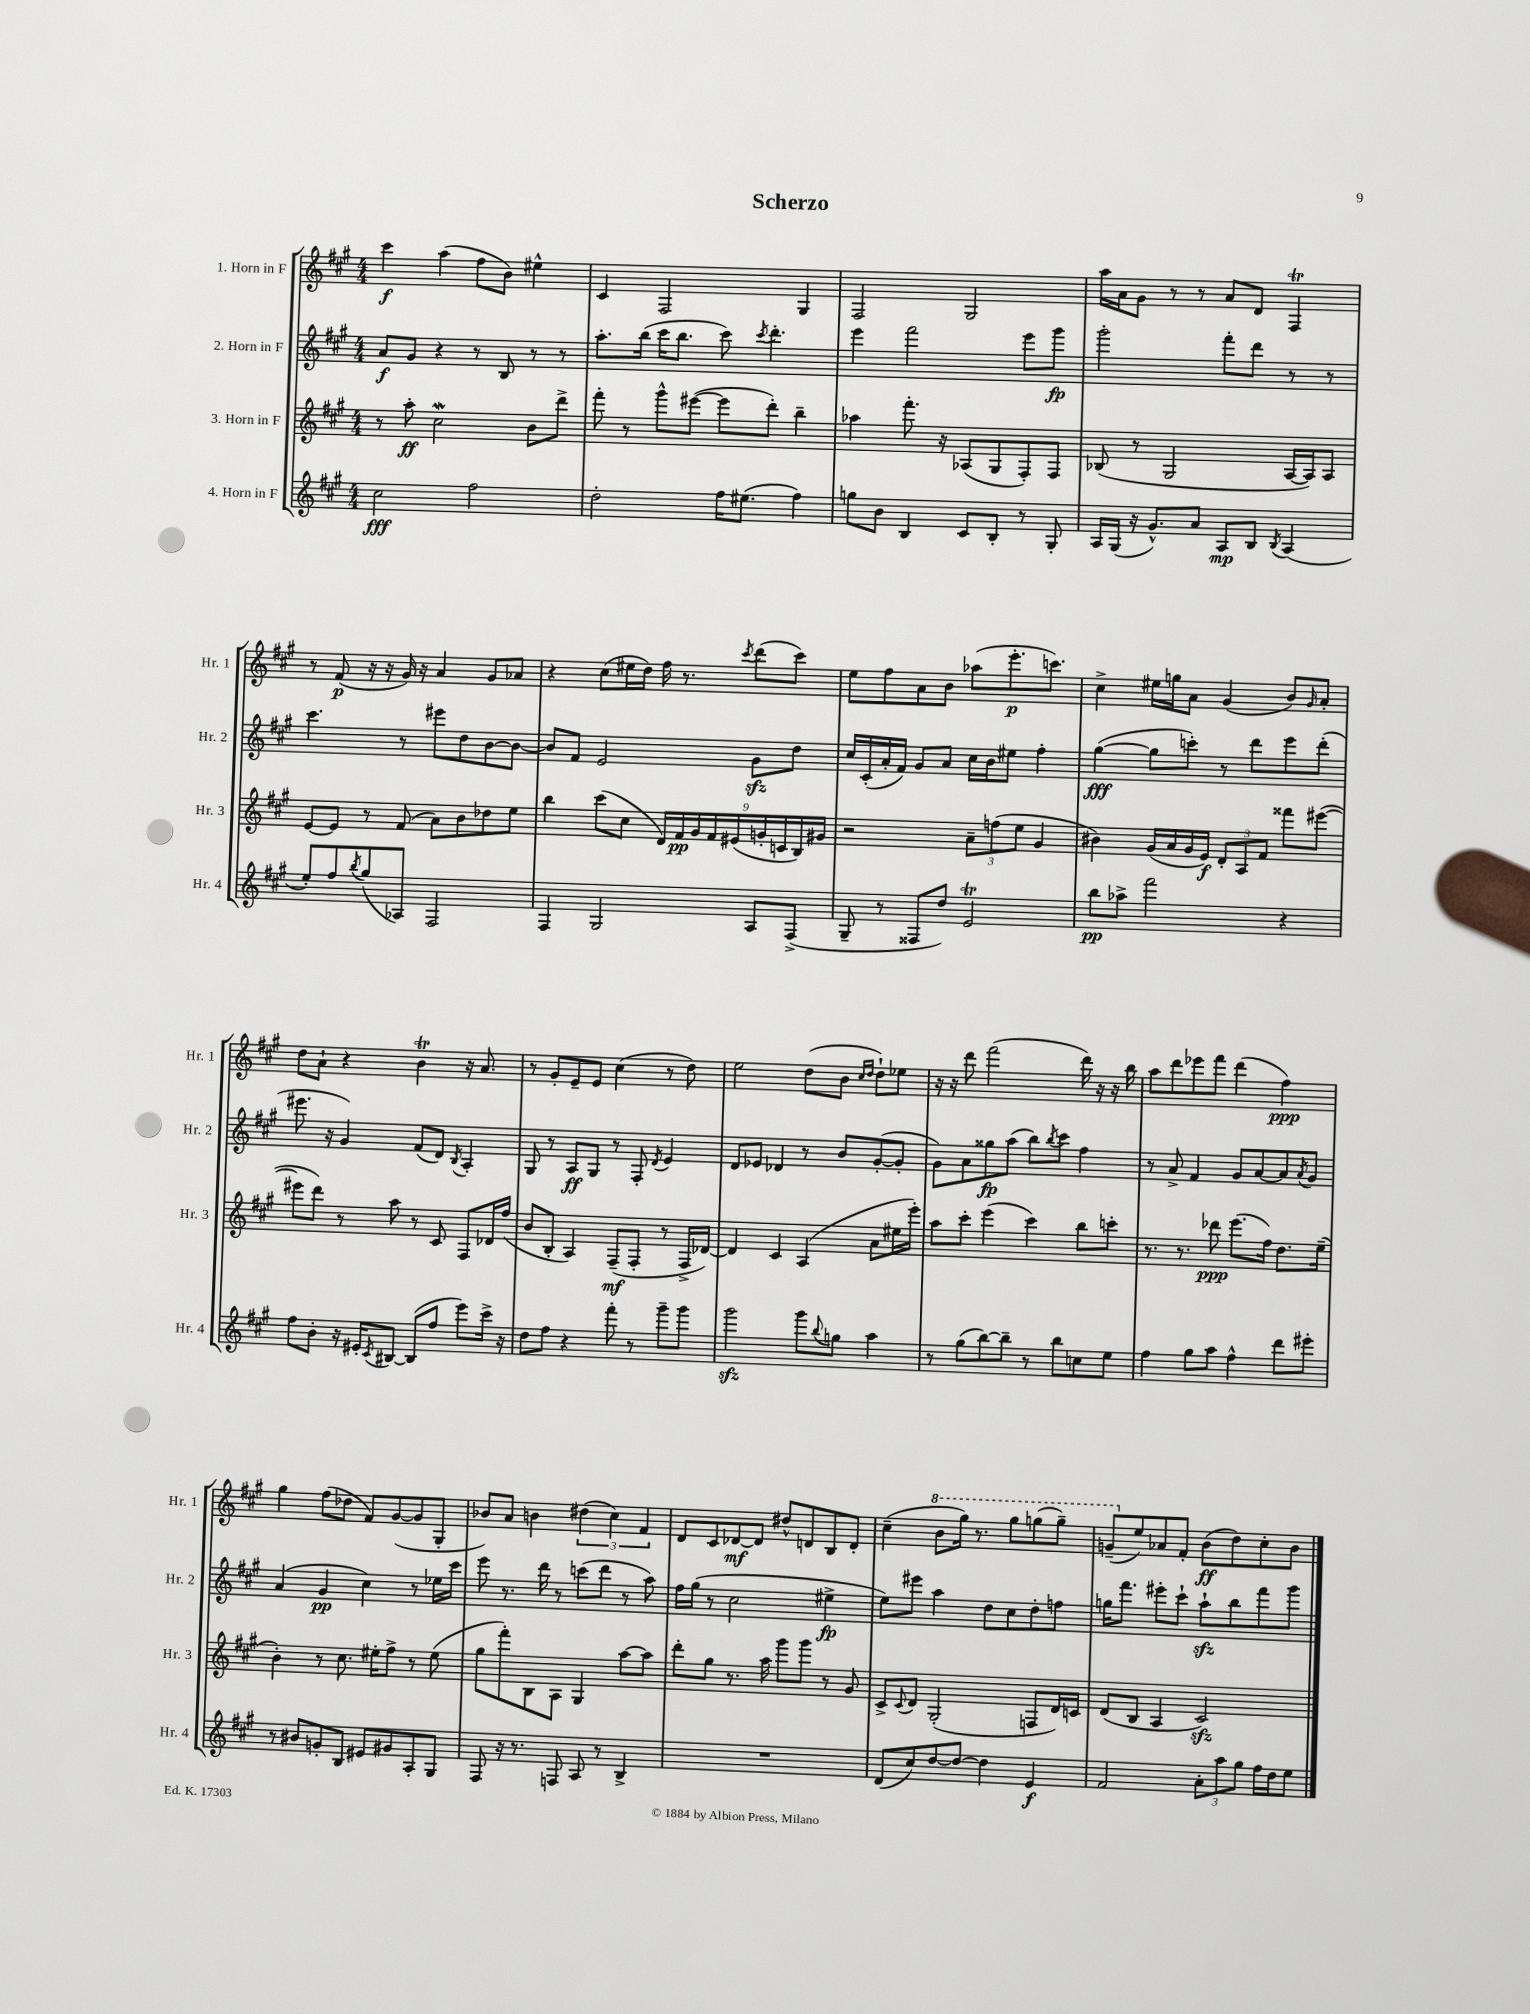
\header { title = "Scherzo" }
<<
\new StaffGroup <<
\new Staff = "s0" \with { instrumentName = "1. Horn in F" shortInstrumentName = "Hr. 1" } {
    \clef treble \key a \major \numericTimeSignature \time 4/4
    cis'''4\f a''4( fis''8 b'8) eis''4-^ |
    cis'4 fis2 gis4 |
    fis2 gis2 |
    a''16 a'16 gis'8 r8 r8 a'8 d'8 fis4\trill |
    r8 fis'8\p( r16 r16 gis'16) r16 a'4 gis'8 aes'8 |
    r4 cis''8( eis''16 d''16) fis''16 r8. \acciaccatura { cis'''8 } d'''8( cis'''8) |
    e''8 fis''8 a'8 b'8 aes''8( e'''8.-.\p c'''8.) |
    cis''4-> eis''16 g''16 a'8 gis'4( b'8) \grace { gis'16 } a'8-. |
    d''8 a'8-! r4 b'4\trill r16 a'8. |
    r8 gis'8-. e'8-- e'8 cis''4( r8 d''8) |
    e''2 d''8( b'8 \grace { cis''16 d''16 } d''8-!) ees''8 |
    r16 r16 d'''8 fis'''2( d'''16) r16 r16 b''16 |
    a''8 d'''8 ees'''8 fis'''8 d'''4( fis''4\ppp) |
    gis''4 fis''8( des''8 fis'8) gis'8~( gis'8 gis8-. |
    bes'8) a'8 b'4 \tuplet 3/2 { dis''4( cis''4) fis'4 } |
    d'8 cis'8 des'8~\mf des'8 dis''8-^ d'8 b8 d'8-. |
    cis''4--( \ottava #1 b''8 gis'''16) r8. gis'''8 g'''8( g'''8--) |
    g''8--( \ottava #0 e''8) aes'8 fis'8-. b'8\ff( d''8) cis''8-. b'8 \bar "|." |
}
\new Staff = "s1" \with { instrumentName = "2. Horn in F" shortInstrumentName = "Hr. 2" } {
    \clef treble \key a \major \numericTimeSignature \time 4/4
    a'8\f gis'8 r4 r8 b8 r8 r8 |
    a''8.-. b''16( cis'''16 b''8. cis'''8) \acciaccatura { cis'''8 } d'''4.-. |
    e'''4 fis'''2 e'''8 gis'''8\fp |
    gis'''2-. fis'''8-. d'''8 r8 r8 |
    cis'''4. r8 eis'''8 d''8 b'8~ b'8~ |
    b'8 fis'8 e'2 gis'8\sfz d''8 |
    cis''16 cis'16-.( a'16-. fis'16) gis'8 a'8 cis''16 b'16 eis''8 fis''4-. |
    gis''4~\fff( gis''8 c'''8-.) r8 d'''8 e'''8 d'''8-.( |
    eis'''8. r16 gis'4) fis'8( d'8) \acciaccatura { b8 } a4-. |
    gis8 r8 a8\ff gis8 r8 fis8-. \acciaccatura { d'8 } e'4 |
    d'8 ees'8 des'4 r8 b'8 gis'8~-.( gis'8-. |
    gis'8) a'8 gisis''8\fp a''8( b''8) \acciaccatura { b''8 } cis'''8 fis''4 |
    r8 a'8-> fis'4 gis'8 a'8~ a'8 \acciaccatura { a'8 } gis'8 |
    a'4( gis'4\pp cis''4) r8 ees''16 cis'''16 |
    e'''8 r8. d'''16 r8 c'''8( d'''8 r8 a''8) |
    fis''16 gis''16( r8 cis''2 eis''4->\fp |
    e''8) eis'''8 a''4 d''8 cis''8 d''8-. f''8 |
    g''16 fis'''8. eis'''8-. cis'''8-! a''8-!\sfz b''8 fis'''8 gis'''8 \bar "|." |
}
\new Staff = "s2" \with { instrumentName = "3. Horn in F" shortInstrumentName = "Hr. 3" } {
    \clef treble \key a \major \numericTimeSignature \time 4/4
    r8 a''8-.\ff cis''2\mordent b'8 d'''8-> |
    fis'''8-. r8 gis'''8-^ eis'''8~( eis'''8 d'''8-.) b''4-- |
    aes''4 fis'''8.-. r16 aes8( gis8 fis8-.) fis8 |
    bes8( r8 gis2 a16~ a16) a8 |
    e'8~ e'8 r8 fis'8( a'8) b'8 des''8 e''8 |
    b''4 cis'''8( cis''8 \tuplet 9/8 { d'16) fis'16\pp gis'16 fis'16 eis'16( g'16-. c'16 b16) gis'16 } |
    r2 \tuplet 3/2 { a'8-- f''8( e''8 } gis'4 |
    bis'4) gis'16( a'16 gis'16 e'16\f) \tuplet 3/2 { d'8-. a8 fis'8 } fisis'''8 eis'''8~( |
    eis'''8 d'''8) r8 a''8 r8 cis'8 fis8 des'16 fis''16( |
    b'8 b8-. a4) fis8--\mf( fis8-. r8 fis16-> des'16~) |
    des'4 cis'4 a4( a'8 eis''16 e'''16-.) |
    a''8 cis'''8-. e'''4( cis'''4) b''8 c'''8-. |
    r8. r8. des'''8\ppp e'''8.( fis''16) d''8. e''16--( |
    b'4-.) r8 cis''8. eis''16-. fis''8-> r8 eis''8( |
    gis''8 fis'''8-.) b8 a8 gis4 a''8~ a''8 |
    d'''8-. gis''8 r8. a''16 gis'''8 gis'''8 r8 gis'8 |
    cis'8-> \appoggiatura { cis'8 } d'8 gis2-.( f8 d'16) c'16 |
    d'8( b8 a4 cis'2\sfz) \bar "|." |
}
\new Staff = "s3" \with { instrumentName = "4. Horn in F" shortInstrumentName = "Hr. 4" } {
    \clef treble \key a \major \numericTimeSignature \time 4/4
    cis''2\fff fis''2 |
    d''2-. fis''16 eis''8.( fis''4) |
    g''8 b'8 b4 cis'8 b8-. r8 gis8-. |
    a16 gis16( r16 gis'8.-^) a'8 a8\mp b8 \acciaccatura { b8 } a4( |
    e''8-.) fis''8 \acciaccatura { b''8 } gis''8( aes8) fis2 |
    fis4 gis2 a8 fis8->( |
    gis8-- r8 fisis8 d''8) e'2\trill |
    b''8\pp aes''8-> fis'''2 r4 |
    fis''8 b'8-. r16 eis'16-. \acciaccatura { cis'8 } bis8~ bis8( fis''8 e'''8) cis'''16-> r16 |
    d''8 fis''8 r4 fis'''8-. r8 gis'''8-- gis'''8 |
    gis'''2\sfz gis'''8 \appoggiatura { b''8 } g''8 a''4 |
    r8 gis''8( b''8~) b''8-- r8 b''8 c''8 e''8 |
    fis''4 gis''8 a''8 fis''4-^ d'''8 eis'''8-. |
    r8 bis'8 g'8-. b8 eis'8 gis'8 a8-. gis8 |
    fis8 r16 r8. f8 a8 r8 b4-> |
    R1 |
    d'8( cis''8) d''8~ d''8~ d''4 e'4\f |
    fis'2 \tuplet 3/2 { a'8-. a''8 gis''8 } fis''16 d''16 e''8 \bar "|." |
}
>>
>>
\layout { \context { \Score \remove "Bar_number_engraver" } }
